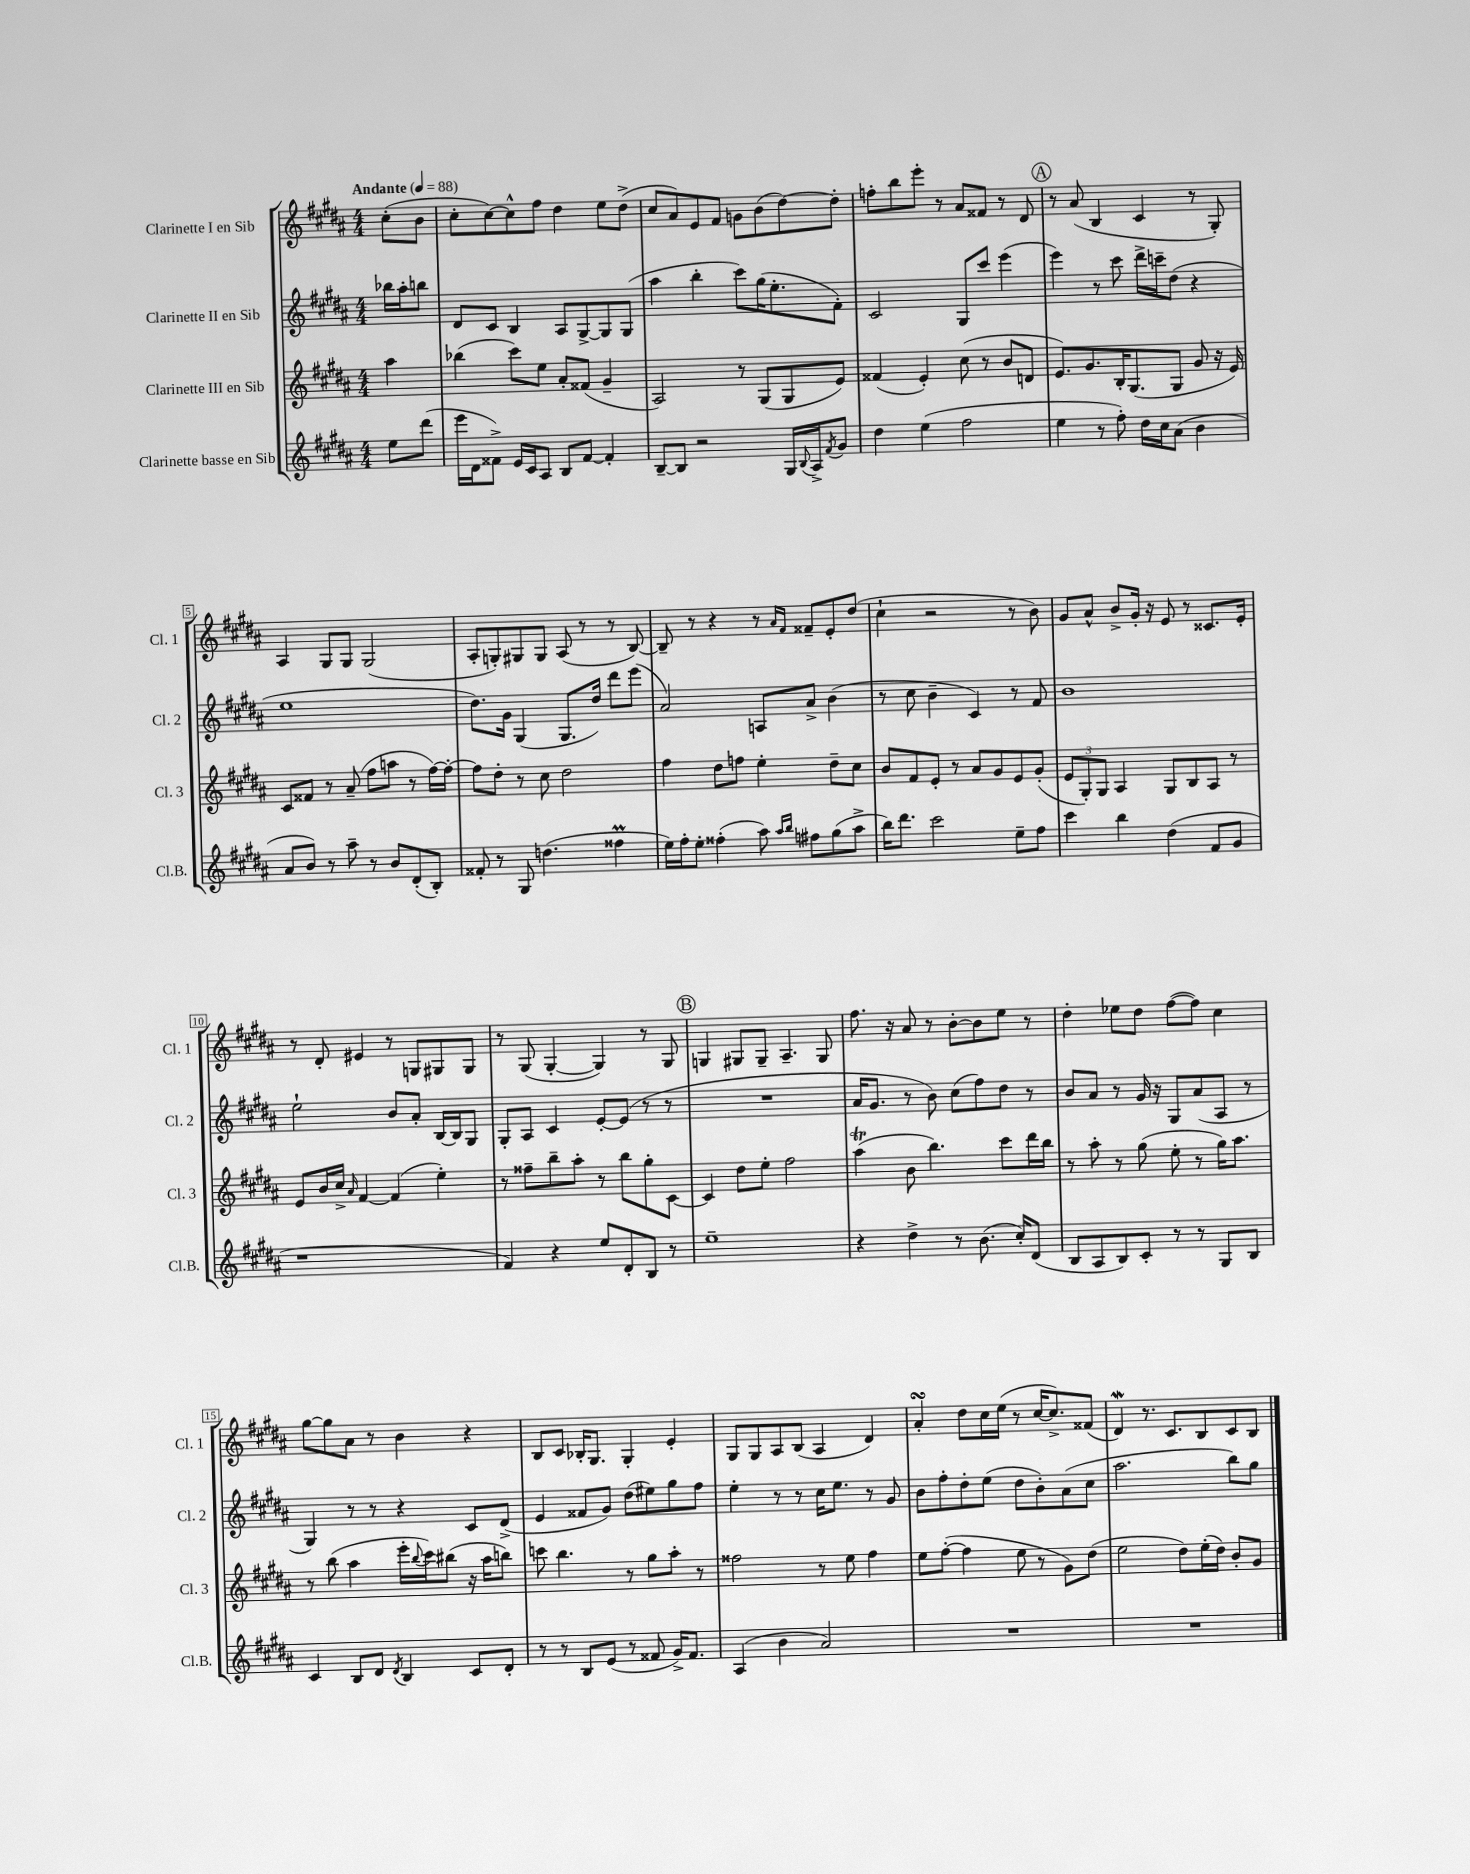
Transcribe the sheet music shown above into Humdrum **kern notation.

**kern	**kern	**kern	**kern
*part4	*part3	*part2	*part1
*staff4	*staff3	*staff2	*staff1
*I"Clarinette basse en Sib	*I"Clarinette III en Sib	*I"Clarinette II en Sib	*I"Clarinette I en Sib
*I'Cl.B.	*I'Cl. 3	*I'Cl. 2	*I'Cl. 1
*clefG2	*clefG2	*clefG2	*clefG2
*k[f#c#g#d#a#]	*k[f#c#g#d#a#]	*k[f#c#g#d#a#]	*k[f#c#g#d#a#]
*M4/4	*M4/4	*M4/4	*M4/4
*MM88	*MM88	*MM88	*MM88
=	=	=	=
!	!	!	!LO:TX:a:B:t=Andante
8ee\L	4aa#\	16bb-X\LL	(8cc#'\L
.	.	16aa#'\J	.
(8ddd#\J	.	8bbn\J	8b\J
=1	=1	=1	=1
16eee\LL	(4bb-X\	8d#/L	8cc#'\L
16d#\J	.	.	.
8f##X^\J)	.	8c#/J	[8cc#\)
16e/LL	8ccc#\L)	4B/	8cc#^^\]
16c#/J	.	.	.
8A#/J	8ee\J	.	8ff#\J
8B/L	8a#'/L	8A#/L	4dd#\
[8f##/J	(8f##X/J	[8G#^/	.
4f##'/]	4g#~/	8G#/]	8ee\L
.	.	(8G#/J	(8dd#^\J
=2	=2	=2	=2
[8B~/L	2A#/)	4aa#\	8cc#/L
8B/J]	.	.	8a#/)
2r	.	4bb'\	8e/
.	.	.	8f#/J
.	8r	8ccc#\L)	8gn\L
.	(8G#/L	(16gg#\K	(8b\
.	.	8.ee'\	.
16G#/LL	8G#/	.	[8dd#\)
8qqB/	.	.	.
16A#^/J	.	.	.
8qf#/	.	.	.
8g#/J	8e/J)	8f#'\J)	8dd#'\J]
=3	=3	=3	=3
4dd#\	(4f##X/	2c#/	8ffn'\L
.	.	.	8bb\
(4ee\	4e'/)	.	8eee'\J
.	.	.	8r
2ff#\	(8cc#\	8G#/L	8a#/L
.	8r	8ccc#/J	8f##X/J
.	8b/L	(4eee\	8r
.	8dn/J	.	8d#/
!!LO:REH:place=s1:t=A
=4	=4	=4	=4
4ee\	8.e/L)	4eee\)	8r
.	.	.	(8a#/
.	8.g#/	.	.
8r	.	8r	4B/
8ff#'\)	16B'/K	8ccc#\	.
.	(8.G#/	.	.
16dd#\LL	.	16ddd#^\LL	4c#/
16cc#\J	.	16cccn~\J	.
(8a#\J	8G#/J	(8dd#\J	.
4b\	8g#/	4r	8r
.	16r	.	8G#'/)
.	16e/)	.	.
!!LO:LB:g=z
=5	=5	=5	=5
8a#/L	8c#/L	1ee	4A#/
8b/J)	8f##X/J	.	.
8r	8r	.	8G#/L
8aa#~\	(8a#~/	.	8G#/J
8r	8ff#\L	.	(2G#/
8b/L	8aan\J	.	.
(8d#'/	8r	.	.
8B'/J)	[16ff#\LL)	.	.
.	16ff#'\JJ_	.	.
=6	=6	=6	=6
8f##X'/	8ff#\L]	8.dd#\L)	8A#'/L
8r	8dd#'\J	.	8Gn'/)
.	.	16g#\Jk	.
8G#/	8r	(4G#/	8G#X/
(4.ddn\	8cc#\	.	8G#/J
.	2dd#\	8.G#/L	(8A#/
.	.	.	8r
.	.	16dd#/Jk)	.
4ff##Xm\	.	8ddd#\L	8r
.	.	(8eee\J	[8B/)
=7	=7	=7	=7
16ee\LL)	4ff#\	2a#/)	8B~/]
16ff#'\J	.	.	.
8ee'\J	.	.	8r
(4ff##X'\	8dd#\L	.	4r
.	8ffn\J	.	.
8aa#\)	4ee'\	8An/L	8r
16qqaa#/LL	.	.	16qqa#/LL
16qqbb/JJ	.	.	16qqf#/JJ
8ff#X\L	.	8a#^/J	8f##X~/L
(8gg#\	8dd#~\L	(4b\	8e'/
8aa#^\J	8cc#\J	.	(8dd#/J
=8	=8	=8	=8
16bb\KL)	8b/L	8r	4cc#`\
8.ddd#\J	.	.	.
.	8f#/	8cc#\	.
2ccc#\	8e'/J	4b~\	2r
.	8r	.	.
.	8a#/L	4c#/)	.
.	8g#/	.	.
8ee~\L	8e/	8r	8r
8ff#\J	(8g#'/J	8f#/	8b\)
=9	=9	=9	=9
4ccc#\	12e/L	1b	8g#/L
.	12G#'/)	.	.
.	.	.	8a#^^/J
.	12G#/J	.	.
4bb\	4A#/	.	8b^/L
.	.	.	16g#'/Jk
.	.	.	16r
(4dd#\	8G#/L	.	8e/
.	8B/	.	8r
8f#/L	8A#/J	.	8.c##X/L
8g#/J	8r	.	.
.	.	.	16e'/Jk
!!LO:LB:g=z
=10	=10	=10	=10
1r	8e/L	2ee`\	8r
.	16b/L	.	8d#'/
.	16cc#^/JJ	.	.
.	16qqa#/	.	.
.	[4f#/	.	4e#X/
.	(4f#/]	8b/L	8r
.	.	8a#'/J	8Gn/L
.	4ee'\)	[16B/LL	8G#X/
.	.	16B/J]	.
.	.	8G#/J	8G#/J
=11	=11	=11	=11
4f#/)	8r	8G#'/L	8r
.	8ff##X~\L	8A#/J	(8G#/
4r	8bb~\	4c#/	[4G#'/
.	8aa#'\J	.	.
8ee/L	8r	[8e'/L	4G#/])
8d#'/	8bb\L	(8e/J]	.
8B/J	8gg#'\	8r	8r
8r	[8c#\J	8r	8G#/
!!LO:REH:place=s1:t=B
=12	=12	=12	=12
1ee~	4c#/]	1r	4Gn/
.	8dd#\L	.	8G#X/L
.	8ee'\J	.	8G#~/J
.	2ff#\	.	4.A#~/
.	.	.	8G#/
=13	=13	=13	=13
4r	(4aa#t\	16a#/KL	8.ff#\
.	.	8.g#/J	.
.	.	.	16r
4dd#^\	8b\	8r	8a#/
.	4.bb\)	8b\)	8r
8r	.	(8cc#\L	[8b'\L
(8.b\	.	8ff#\)	8b\]
.	8ccc#\L	8dd#\J	8ee\J
16cc#'/KL)	.	.	.
(8d#/J	16ddd#\L	8r	8r
.	16bb\JJ	.	.
=14	=14	=14	=14
8B/L	8r	8b/L	4dd#'\
8A#/	8aa#'\	8a#/J	.
8B/)	8r	8r	8ee-X\L
8c#'/J	(8gg#\	16g#/	8dd#\J
.	.	16r	.
8r	8ee'\	8G#/L	([8ff#\L
8r	8r	(8a#/	8ff#\J])
8G#/L	16gg#\KL)	8A#/J	4cc#\
.	8.aa#\J	.	.
8B/J	.	8r	.
!!LO:LB:g=z
=15	=15	=15	=15
4c#/	8r	4G#/)	[8gg#\L
.	(8bb\	.	8gg#\]
8B/L	4aa#\	8r	8a#\J
8d#/J	.	8r	8r
8qd#/	.	.	.
4B/	16eee'\LL	4r	4b\
.	8qqbb/	.	.
.	16ccc#\J)	.	.
.	(8bb#X\J	.	.
8c#/L	16r	8c#/L	4r
.	16aa#\KL	.	.
8d#'/J	8bbn\J)	(8d#^/J	.
=16	=16	=16	=16
8r	8cccn\	4e/	8B/L
8r	4.bb\	.	8c#/J
8B/L	.	8f##X/L	16B-X'/KL
.	.	.	8.G#/J
(8e/J	.	8g#/J)	.
8r	8r	(8dd#\L	4G#'/
8f##X/	8gg#\L	8ee#X\)	.
16g#^/KL)	8aa#'\J	8gg#\	4e'/
8.f##/J	.	.	.
.	8r	8ff#\J	.
=17	=17	=17	=17
(4A#/	2ff##X\	4ee'\	8G#/L
.	.	.	8G#/
4b\	.	8r	8A#/
.	.	8r	(8B/J
2a#/)	8r	16cc#\KL	4A#/
.	.	8.ee\J	.
.	8ee\	.	.
.	4ff##\	8r	4d#/)
.	.	8g#/	.
=18	=18	=18	=18
1r	8ee\L	8b\L	4a#sSsS'/
.	([8ff#'\J	8ff#'\	.
.	4ff#\]	8dd#'\	8dd#\L
.	.	(8ee\J	16cc#\L
.	.	.	(16ee\JJ
.	8ee\	8dd#\L	8r
.	8r	8b'\)	[16cc#/KL
.	.	.	8.cc#^/])
.	8g#\L)	(8a#\	.
.	(8dd#\J	8cc#\J	(8f##X/J
=19	=19	=19	=19
1r	2ee\	2.aa#\	4d#W/)
.	.	.	8.r
.	.	.	8.c#/L
.	8dd#\L)	.	.
.	(16ee'\L	.	8B/
.	16dd#\JJ)	.	.
.	8b'/L	8bb\L)	8c#/
.	8g#/J	8gg#\J	8B/J
==	==	==	==
*-	*-	*-	*-
